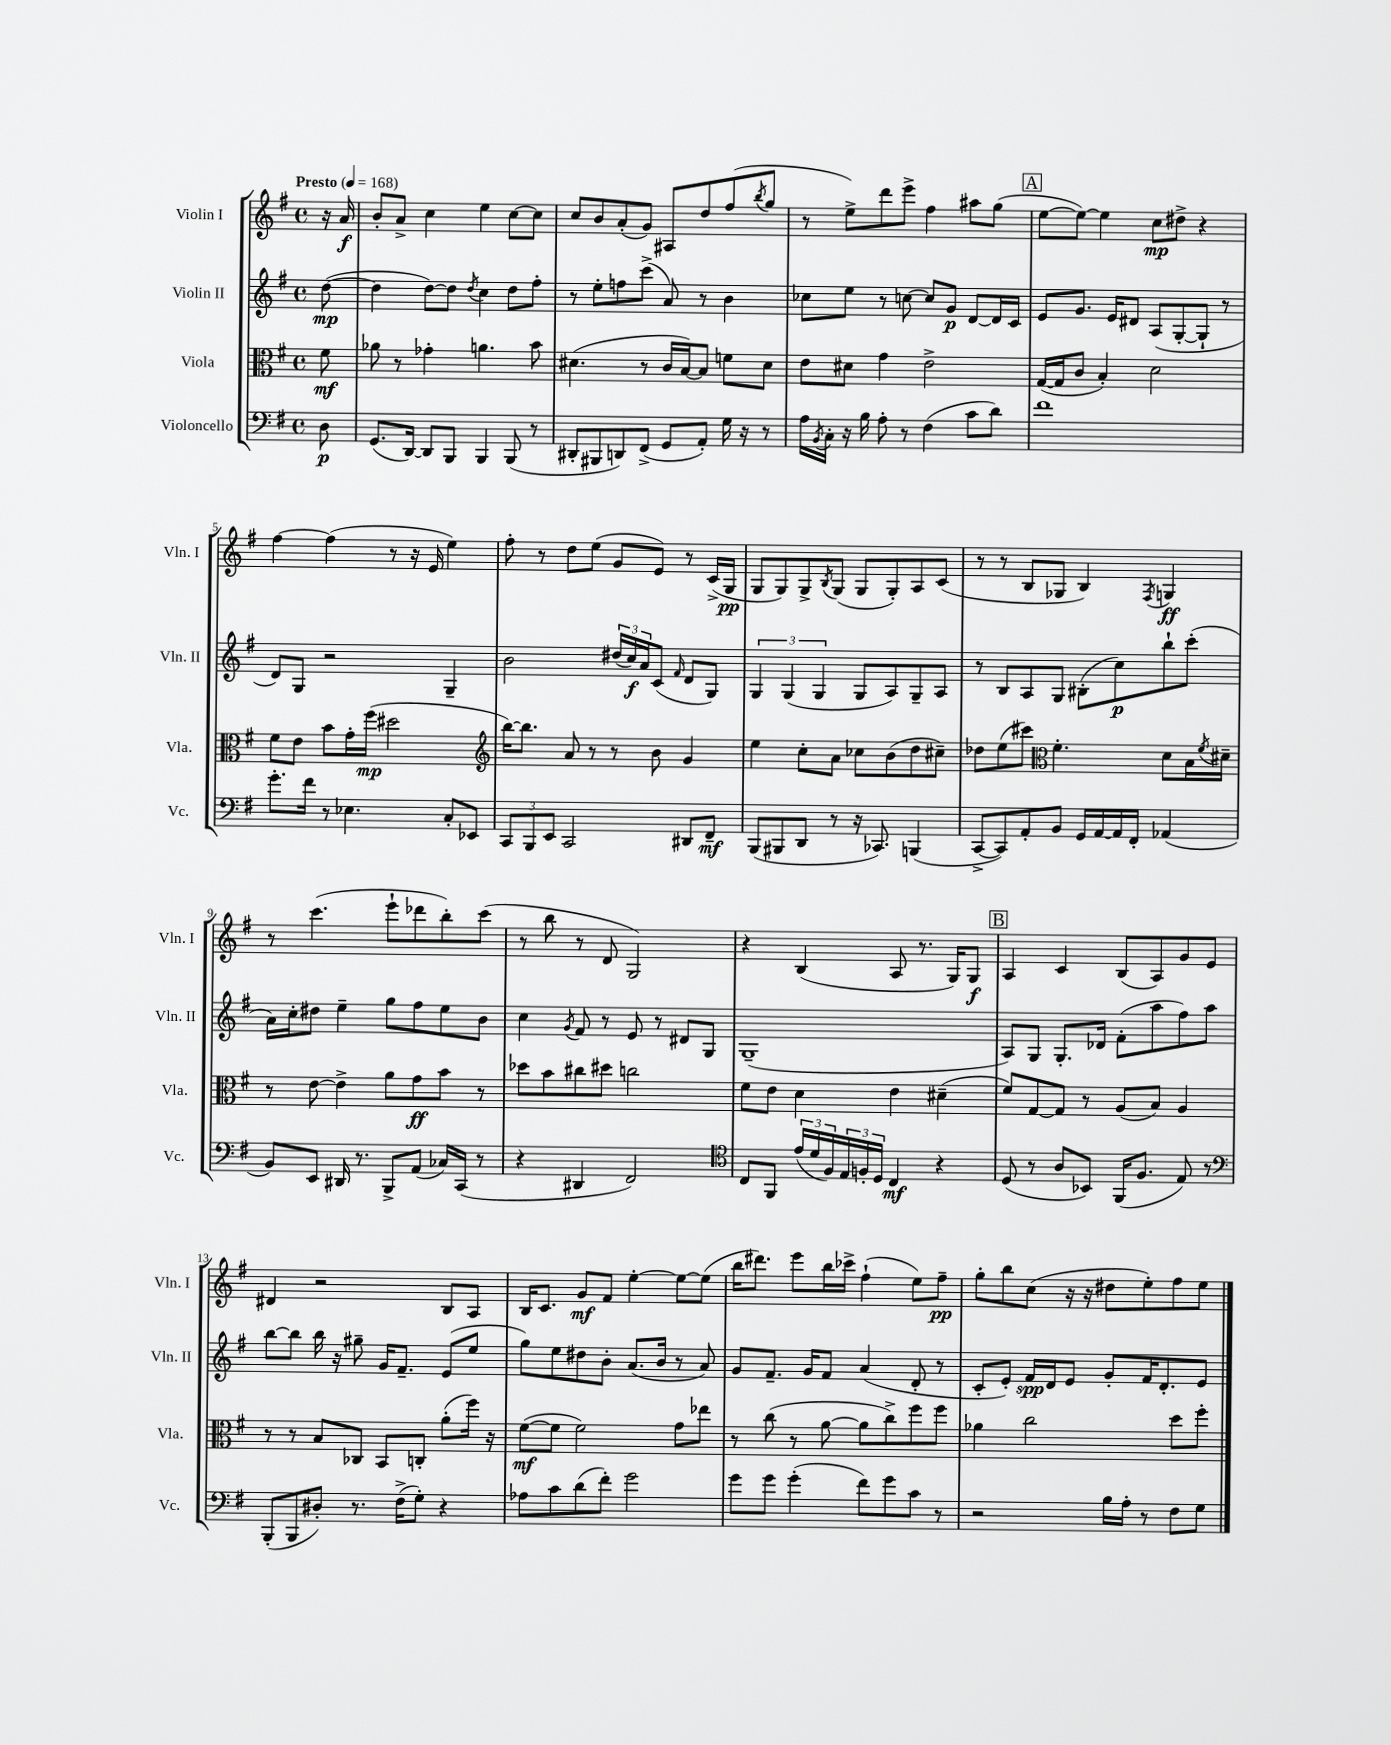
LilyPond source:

<<
\new StaffGroup <<
\new Staff = "s0" \with { instrumentName = "Violin I" shortInstrumentName = "Vln. I" } {
    \clef treble \key g \major \defaultTimeSignature \time 4/4 \partial 8 \tempo "Presto" 4 = 168
    r16 a'16\f |
    b'8-. a'8-> c''4 e''4 c''8~ c''8 |
    c''8 b'8 a'8-.( g'8) ais8 d''8 fis''8( \acciaccatura { b''8 } g''8 |
    r8 e''8->) d'''8 e'''8-> fis''4 ais''8 g''8( |
    \mark \markup { \box "A" } e''8~ e''8~) e''4 c''8\mp dis''8-> r4 |
    fis''4~ fis''4( r8 r16 e'16 e''4) |
    fis''8-. r8 d''8 e''8( g'8 e'8) r8 c'16->( g16\pp |
    g8 g8) g8-> \acciaccatura { b8 } g8( g8 g8-.) a8 c'8( |
    r8 r8 b8 ges8 b4) \acciaccatura { fis8 } g4\ff |
    r8 c'''4.( e'''8-! des'''8 b''8-.) c'''8( |
    r8 b''8 r8 d'8 g2) |
    r4 b4( a8 r8. g16) g8\f |
    \mark \markup { \box "B" } a4 c'4 b8( a8) g'8 e'8 |
    dis'4 r2 b8 a8 |
    b16 c'8. g'8\mf fis'8 e''4~-. e''8~ e''8( |
    b''16 dis'''8.) e'''8 b''16 ces'''16-> fis''4-!( e''8) fis''8--\pp |
    g''8-. b''8 c''8( r16 r16 dis''8 e''8-.) fis''8 e''8 \bar "|." |
}
\new Staff = "s1" \with { instrumentName = "Violin II" shortInstrumentName = "Vln. II" } {
    \clef treble \key g \major \defaultTimeSignature \time 4/4 \partial 8
    d''8~\mp( |
    d''4 d''8~) d''8 \acciaccatura { d''8 } c''4 d''8 fis''8-. |
    r8 e''8-. f''8 c'''8->( a'8) r8 b'4 |
    ces''8 e''8 r8 c''8~ c''8 g'8\p d'8~ d'16 c'16 |
    \mark \markup { \box "A" } e'8 g'8. e'16 dis'8 a8( g8~-. g8-! r8 |
    d'8) g8 r2 g4-- |
    b'2 \tuplet 3/2 { dis''16( c''16\f) a'16 } c'8( \grace { fis'16 } d'8 g8) |
    \tuplet 3/2 { g4 g4( g4 } g8 a8) g8-- a8 |
    r8 b8 a8 g8 bis8-.( c''8\p) b''8-! c'''8-.( |
    a'16) c''16-. dis''8 e''4-- g''8 fis''8 e''8 b'8 |
    c''4 \acciaccatura { g'8 } fis'8 r8 e'8 r8 dis'8 g8 |
    g1--( |
    \mark \markup { \box "B" } a8) g8 g8.-. des'16 fis'8-.( a''8 fis''8) a''8 |
    b''8~ b''8 b''16 r16 gis''8-- g'16 fis'8.-- e'8( e''8 |
    g''8) e''8 dis''8 b'8-. a'8.( b'16 r8 a'8) |
    g'8 fis'8.-- g'16 fis'8 a'4( d'8-. r8 |
    c'8-. e'8-.) fis'16\spp d'16 e'8 g'8-. fis'16 d'8.-. e'8 \bar "|." |
}
\new Staff = "s2" \with { instrumentName = "Viola" shortInstrumentName = "Vla." } {
    \clef alto \key g \major \defaultTimeSignature \time 4/4 \partial 8
    fis'8\mf |
    aes'8 r8 ges'4-. a'4. b'8 |
    dis'4.( r8 c'16 b16~) b8 f'8 dis'8 |
    e'8 dis'8 g'4 e'2-> |
    \mark \markup { \box "A" } g16~( g16 c'8 b4-.) d'2 |
    fis'8 e'8 b'8 g'16-. fis''16\mp( dis''2 |
    \clef treble b''16~) b''8. a'8 r8 r8 b'8 g'4 |
    e''4 c''8-. a'8 ces''8 b'8( d''8 cis''8--) |
    des''8 e''8( cis'''8) \clef alto fis'4.-. d'8 b16 \acciaccatura { fis'8 } dis'16-- |
    r8 e'8~ e'4-> a'8 g'8\ff b'8 r8 |
    des''8 b'8 cis''8 dis''8 c''2 |
    fis'8 e'8 d'4 e'4 dis'4--( |
    \mark \markup { \box "B" } fis'8) g8~ g8 r8 a8( b8) a4 |
    r8 r8 b8 ces8 b,8 c8-. a'8-.( fis''16) r16 |
    fis'8~\mf( fis'8 fis'2) g'8 ees''8 |
    r8 c''8( r8 a'8~ a'8 c''8->) fis''8 fis''8 |
    aes'4 c''2 d''8 fis''8-. \bar "|." |
}
\new Staff = "s3" \with { instrumentName = "Violoncello" shortInstrumentName = "Vc." } {
    \clef bass \key g \major \defaultTimeSignature \time 4/4 \partial 8
    d8\p |
    g,8.( d,16~) d,8 b,,8 b,,4 b,,8( r8 |
    dis,8-. bis,,8 d,8) fis,8->( g,8 a,8-.) g16 r16 r8 |
    a16 \acciaccatura { b,8 } c16-. r16 b16 a8-. r8 fis4( c'8 d'8) |
    \mark \markup { \box "A" } fis'1 |
    g'8.-. fis'16 r8 ees4. c8-. ees,8 |
    \tuplet 3/2 { c,8 b,,8 e,8 } c,2 dis,8 fis,8--\mf |
    b,,8( bis,,8 d,8 r8 r16 ces,8.) b,,4( |
    c,8~-> c,8) a,8-. b,8 g,16 a,16~ a,16 fis,16-. aes,4( |
    b,8) e,8 dis,16 r8. b,,8-> a,8( ces16) c,16( r8 |
    r4 dis,4 fis,2) |
    \clef tenor c8 fis,8 \tuplet 3/2 { e'16( d'16 fis16) } \tuplet 3/2 { e16 f16-. d16 } c4\mf r4 |
    \mark \markup { \box "B" } d8( r8 a8 bes,8) fis,16( fis8. e8) r8 |
    \clef bass b,,8-.( b,,8 dis8-.) r8. fis16->( g8-.) r4 |
    aes8 c'8 d'8( fis'8-.) g'2 |
    g'8 g'8 g'4-.( fis'8) g'8 c'8 r8 |
    r2 b16 a16-. r8 fis8 g8 \bar "|." |
}
>>
>>
